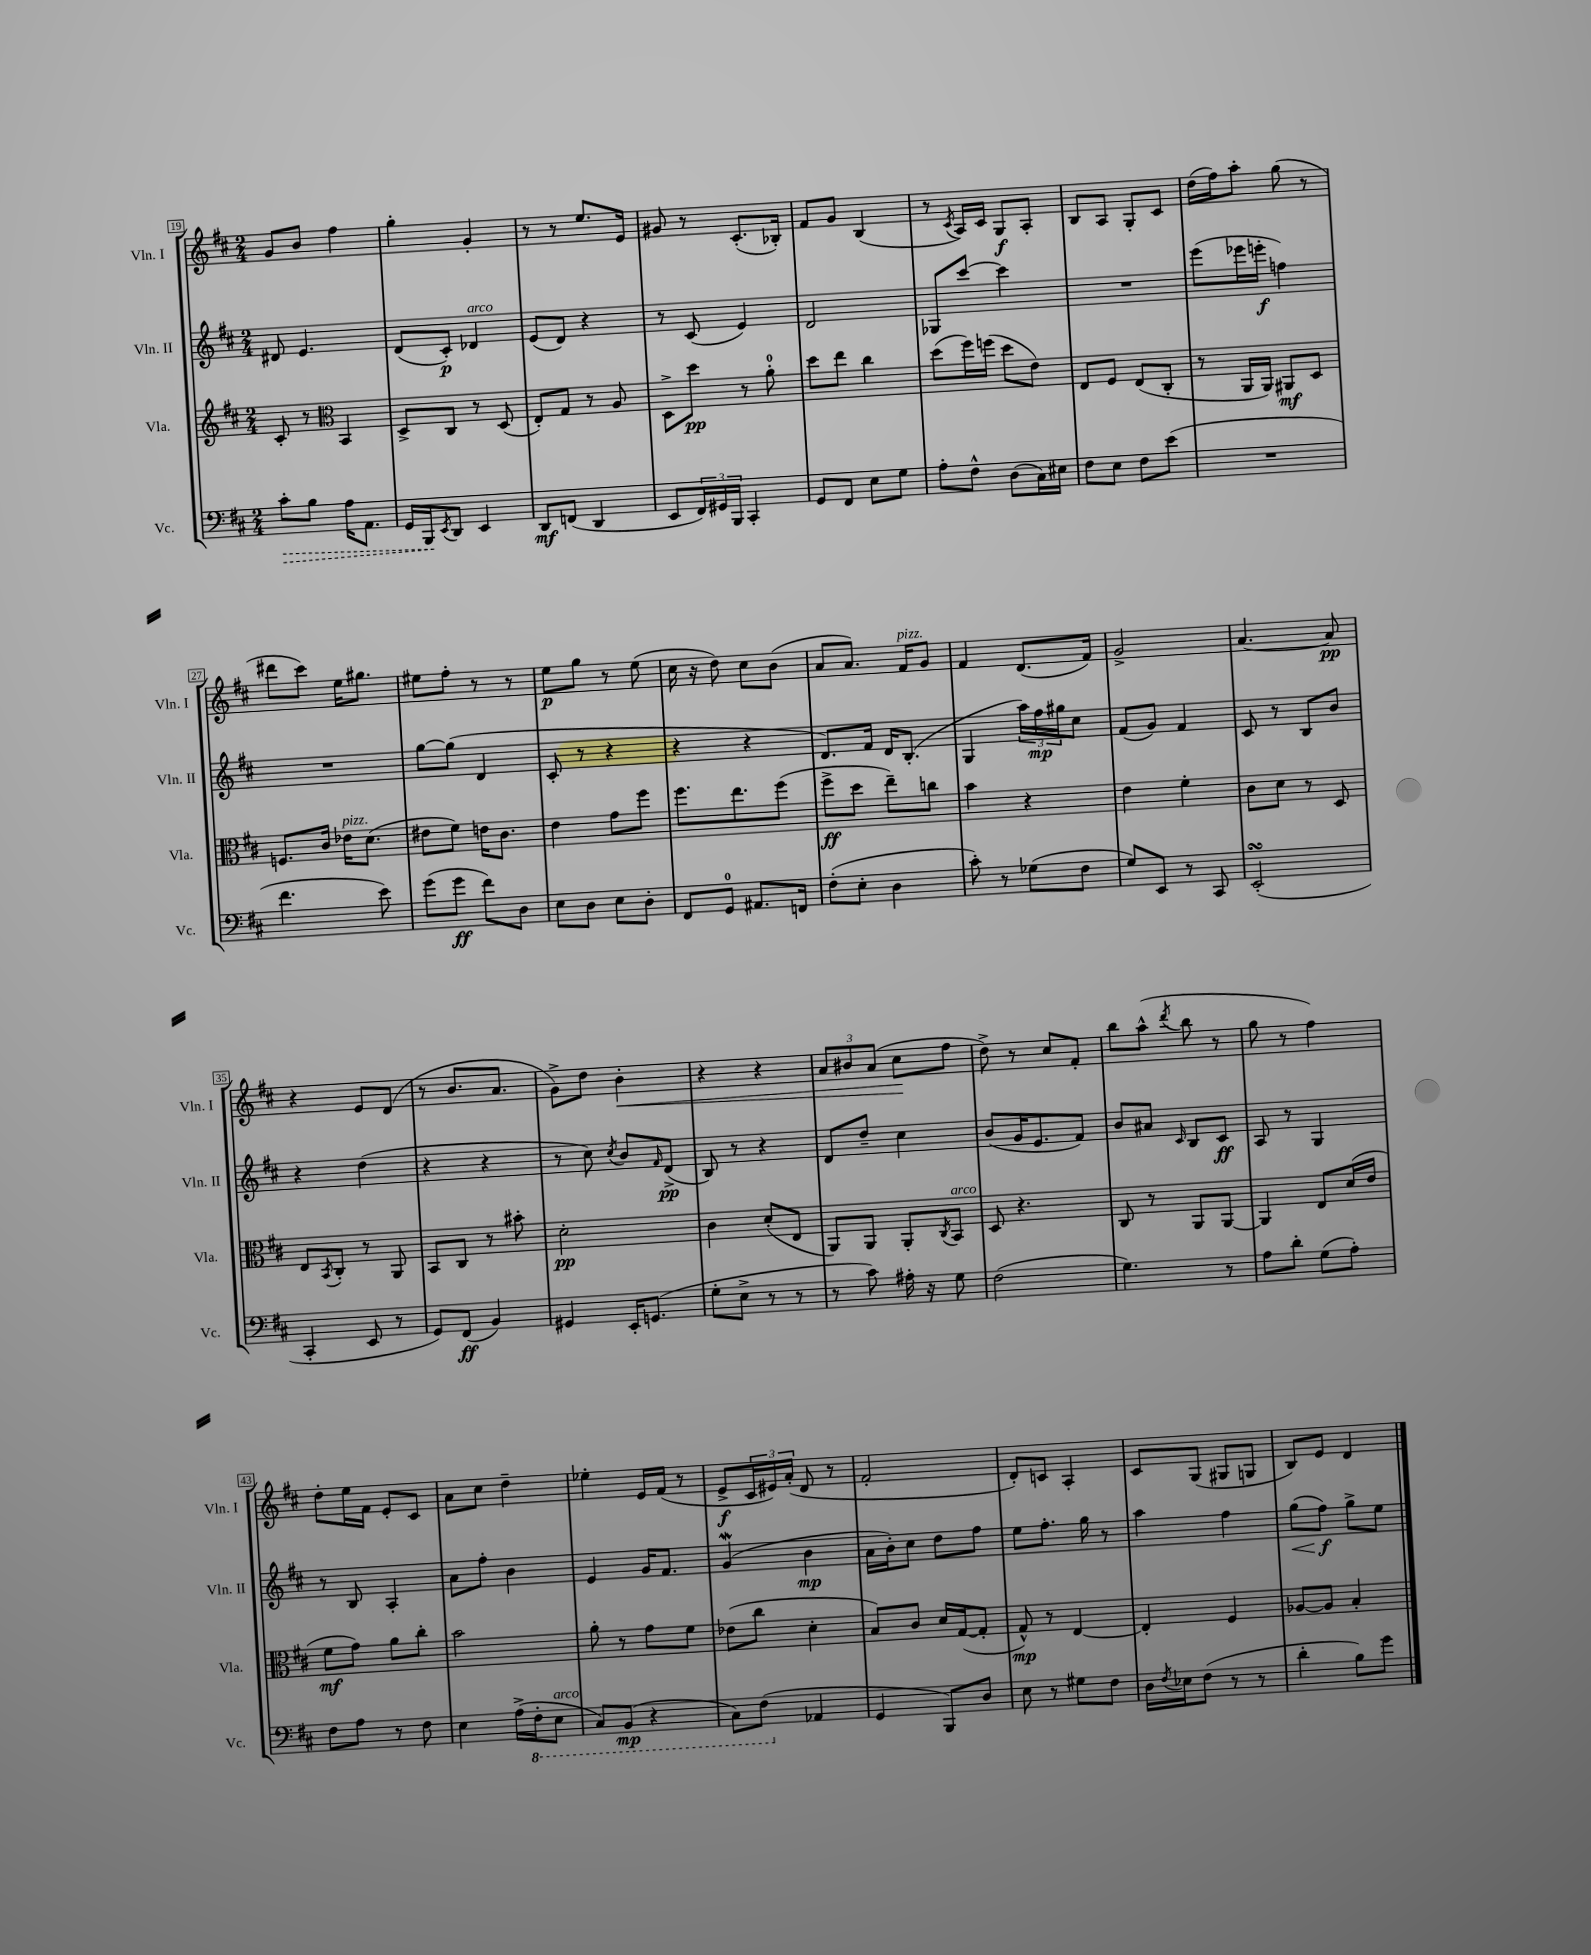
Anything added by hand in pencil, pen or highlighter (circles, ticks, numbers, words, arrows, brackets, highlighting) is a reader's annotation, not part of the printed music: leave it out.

**kern	**dynam	**kern	**dynam	**kern	**dynam	**kern	**dynam
*part4	*part4	*part3	*part3	*part2	*part2	*part1	*part1
*staff4	*staff4	*staff3	*staff3	*staff2	*staff2	*staff1	*staff1
*I"Vc.	*	*I"Vla.	*	*I"Vln. II	*	*I"Vln. I	*
*I'Vc.	*	*I'Vla.	*	*I'Vln. II	*	*I'Vln. I	*
*clefF4	*	*clefG2	*	*clefG2	*	*clefG2	*
*k[f#c#]	*	*k[f#c#]	*	*k[f#c#]	*	*k[f#c#]	*
*M2/4	*	*M2/4	*	*M2/4	*	*M2/4	*
=19	=19	=19	=19	=19	=19	=19	=19
!	!LO:HP:b	!	!	!	!	!	!
8c#'\L	>	8c#'/	.	8d#X/	.	8g/L	.
8B\J	.	8r	.	4.e/	.	8b/J	.
*	*	*clefC3	*	*	*	*	*
16A\KL	.	4BB/	.	.	.	4ff#\	.
8.AA\J	.	.	.	.	.	.	.
=20	=20	=20	=20	=20	=20	=20	=20
16GG/LL	.	8D^/L	.	(8d/L	.	4gg'\	.
16BBB/J	.	.	.	.	.	.	.
8qEE/	.	.	.	.	.	.	.
8DD/J	]	8C#/J	.	8c#'/J)	p	.	.
!	!	!	!	!LO:TX:a:i:t=arco	!	!	!
4EE/	.	8r	.	4d-X/	.	4g'/	.
.	.	(8D/	.	.	.	.	.
=21	=21	=21	=21	=21	=21	=21	=21
8DD/L	mf	8E'/L)	.	(8e/L	.	8r	.
(8FFn/J	.	8G/J	.	8d/J)	.	8r	.
4DD/	.	8r	.	4r	.	8.ee/L	.
.	.	8A/	.	.	.	.	.
.	.	.	.	.	.	16e/Jk	.
=22	=22	=22	=22	=22	=22	=22	=22
8EE/L	.	8D^\L	.	8r	.	8g#X/	.
24FF#/L)	.	8dd\J	pp	(8c#/	.	8r	.
24GG#X/	.	.	.	.	.	.	.
24BBB/JJ	.	.	.	.	.	.	.
4CC#'/	.	8r	.	4e/)	.	(8.c#'/L	.
.	.	8a'\	.	.	.	.	.
.	.	.	.	.	.	16B-X'/Jk)	.
=23	=23	=23	=23	=23	=23	=23	=23
8GG/L	.	8dd\L	.	2d/	.	8f#/L	.
8FF#/J	.	8ee\J	.	.	.	8g/J	.
8E\L	.	4cc#\	.	.	.	(4B/	.
8G\J	.	.	.	.	.	.	.
=24	=24	=24	=24	=24	=24	=24	=24
8A'\L	.	(8dd\L	.	8G-X/L	.	8r	.
.	.	.	.	.	.	8qc#/	.
8F#^^\J	.	16ff#\L)	.	[8ccc#/J	.	16A/LL)	.
.	.	(16ffn\JJ	.	.	.	16c#/JJ	.
(8D\L	.	8dd\L	.	4ccc#\]	.	8G/L	f
16C#\L)	.	8e\J)	.	.	.	8A'/J	.
16E#X\JJ	.	.	.	.	.	.	.
=25	=25	=25	=25	=25	=25	=25	=25
8F#\L	.	8E/L	.	2r	.	8B/L	.
8E\J	.	8F#/J	.	.	.	8A/J	.
8F#\L	.	(8E/L	.	.	.	8G'/L	.
(8e\J	.	8C#'/J	.	.	.	8c#/J	.
=26	=26	=26	=26	=26	=26	=26	=26
2r	.	8r	.	(8eee\L	.	(16dd\LL	.
.	.	.	.	.	.	16ff#\J)	.
.	.	16AA/LL	.	16eee-X\L	.	8aa'\J	.
.	.	16AA/JJ)	.	16eeen'\JJ	f	.	.
.	.	8AA#X/L	mf	4ffn\)	.	(8gg\	.
.	.	8D/J	.	.	.	8r	.
!!LO:LB:g=z
=27	=27	=27	=27	=27	=27	=27	=27
4.f#\	.	8.Fn/L	.	2r	.	8ddd#X\L	.
.	.	.	.	.	.	8ccc#\J)	.
.	.	16c#/Jk	.	.	.	.	.
!	!	!LO:TX:a:i:t=pizz.	!	!	!	!	!
.	.	16e-X\KL	.	.	.	16ee\KL	.
.	.	(8.d\J	.	.	.	8.gg#X\J	.
8e\)	.	.	.	.	.	.	.
=28	=28	=28	=28	=28	=28	=28	=28
(8g\L	.	8e#X\L	.	[8gg\L	.	8ee#X\L	.
8g\J	ff	8f#\J)	.	(8gg\J]	.	8ff#'\J	.
8f#\L)	.	16en\KL	.	4d/	.	8r	.
.	.	8.c#\J	.	.	.	.	.
8D\J	.	.	.	.	.	8r	.
=29	=29	=29	=29	=29	=29	=29	=29
8E\L	.	4e\	.	8c#'/	.	8ee\L	p
8D\J	.	.	.	8r	.	8gg\J	.
8E\L	.	8g\L	.	4r	.	8r	.
8D'\J	.	8ff#\J	.	.	.	(8ee\	.
=30	=30	=30	=30	=30	=30	=30	=30
8FF#/L	.	8.ff#\L	.	4r	.	16cc#\	.
.	.	.	.	.	.	16r	.
8GG/J	.	.	.	.	.	8dd\)	.
.	.	8.ee\	.	.	.	.	.
8.AA#X/L	.	.	.	4r	.	8cc#\L	.
.	.	(8ff#\J	.	.	.	(8b\J	.
16FFn/Jk	.	.	.	.	.	.	.
=31	=31	=31	=31	=31	=31	=31	=31
(8F#'\L	.	8ff#^\L	ff	8.d/L)	.	8a/L	.
8E'\J	.	8dd\J	.	.	.	8.a/J)	.
.	.	.	.	16f#/Jk	.	.	.
4D\	.	8ee~\L)	.	16d/KL	.	.	.
!	!	!	!	!	!	!LO:TX:a:i:t=pizz.	!
.	.	.	.	(8.B'/J	.	16f#/KL	.
.	.	8ccn\J	.	.	.	8g/J	.
=32	=32	=32	=32	=32	=32	=32	=32
8c#'\)	.	4b\	.	4G/	.	4f#/	.
8r	.	.	.	.	.	.	.
(8G-X\L	.	4r	.	24aa\LL)	.	(8.d/L	.
.	.	.	.	24ff#\	mp	.	.
.	.	.	.	24gg#X\J	.	.	.
8F#\J	.	.	.	8cc#\J	.	.	.
.	.	.	.	.	.	16f#/Jk)	.
=33	=33	=33	=33	=33	=33	=33	=33
8G/L)	.	4e\	.	(8f#/L	.	2g^/	.
8EE/J	.	.	.	8g/J)	.	.	.
8r	.	4f#'\	.	4f#/	.	.	.
8CC#/	.	.	.	.	.	.	.
=34	=34	=34	=34	=34	=34	=34	=34
(2EEsSSS'/	.	8c#\L	.	8c#/	.	[4.a/	.
.	.	8d\J	.	8r	.	.	.
.	.	8r	.	8B/L	.	.	.
.	.	8D/	.	8b/J	.	8a/]	pp
!!LO:LB:g=z
=35	=35	=35	=35	=35	=35	=35	=35
4CC#'/	.	8E/L	.	4r	.	4r	.
.	.	8qBB/	.	.	.	.	.
.	.	8C#'/J	.	.	.	.	.
8EE/	.	8r	.	(4dd\	.	8e/L	.
8r	.	8AA/	.	.	.	(8d/J	.
=36	=36	=36	=36	=36	=36	=36	=36
8GG/L)	.	8BB/L	.	4r	.	8r	.
(8FF#/J	ff	8C#/J	.	.	.	8.b/L	.
4BB/)	.	8r	.	4r	.	.	.
.	.	.	.	.	.	8.a/J	.
.	.	8b#X'\	.	.	.	.	.
=37	=37	=37	=37	=37	=37	=37	=37
4GG#X/	.	2d'\	pp	8r	.	8g^\L)	.
.	.	.	.	8cc#\)	.	8dd\J	.
.	.	.	.	8qcc#/	.	.	.
!	!	!	!	!	!	!	!LO:HP:b
16EE'/KL	.	.	.	8b/L	.	4b'\	<
(8.GGn/J	.	.	.	.	.	.	.
.	.	.	.	16qqf#/	.	.	.
.	.	.	.	(8d^/J	pp	.	.
=38	=38	=38	=38	=38	=38	=38	=38
8G'\L	.	4c#\	.	8B/)	.	4r	.
8E^\J	.	.	.	8r	.	.	.
8r	.	(8d'/L	.	4r	.	4r	.
8r	.	8E/J	.	.	.	.	.
=39	=39	=39	=39	=39	=39	=39	=39
8r	.	8AA/L)	.	8d/L	.	12a/L	.
.	.	.	.	.	.	12b#X/	.
8c#\)	.	8AA/J	.	8dd~/J	.	.	.
.	.	.	.	.	.	(12a/J	.
16A#X'\	.	8AA'/L	.	4cc#\	.	8cc#\L	.
16r	.	.	.	.	.	.	.
.	.	8qC#/	.	.	.	.	.
!	!	!LO:TX:a:i:t=arco	!	!	!	!	!
8G\	.	8BB/J	.	.	.	8ff#\J	[
=40	=40	=40	=40	=40	=40	=40	=40
(2F#\	.	8D/	.	(8b/L	.	8dd^\)	.
.	.	4.r	.	16g/K	.	8r	.
.	.	.	.	8.e/	.	.	.
.	.	.	.	.	.	8cc#/L	.
.	.	.	.	8f#/J)	.	8f#'/J	.
=41	=41	=41	=41	=41	=41	=41	=41
4.G\)	.	8C#/	.	8b/L	.	8bb\L	.
.	.	8r	.	8a#X/J	.	(8aa^^\J	.
.	.	.	.	16qqc#/	.	8qddd/	.
.	.	8AA/L	.	8B/L	.	8bb\	.
8r	.	[8AA/J	.	8c#/J	ff	8r	.
=42	=42	=42	=42	=42	=42	=42	=42
8A\L	.	4AA/]	.	8A/	.	8gg\	.
8d'\J	.	.	.	8r	.	8r	.
(8G\L	.	8E/L	.	4G/	.	4ff#\)	.
8A'\J)	.	(16d/L	.	.	.	.	.
.	.	16e/JJ	.	.	.	.	.
!!LO:LB:g=z
=43	=43	=43	=43	=43	=43	=43	=43
8F#\L	.	8f#\L	mf	8r	.	8dd'\L	.
8A\J	.	8g\J)	.	8B/	.	16ee\L	.
.	.	.	.	.	.	16f#\JJ	.
8r	.	8a\L	.	4A'/	.	8e'/L	.
8F#\	.	8cc#'\J	.	.	.	8c#/J	.
=44	=44	=44	=44	=44	=44	=44	=44
4E\	.	2b\	.	8a\L	.	8a\L	.
.	.	.	.	8ff#'\J	.	8cc#\J	.
(16A^\LL	.	.	.	4b\	.	4dd~\	.
*8ba	*	*	*	*	*	*	*
16FF#'\J	.	.	.	.	.	.	.
!LO:TX:a:i:t=arco	!	!	!	!	!	!	!
8EE\J	.	.	.	.	.	.	.
=45	=45	=45	=45	=45	=45	=45	=45
8CC#/L)	.	8a'\	.	4e/	.	4ee-X'\	.
(8BBB/J	mp	8r	.	.	.	.	.
4r	.	8g\L	.	16g/KL	.	16e/LL	.
.	.	.	.	8.f#/J	.	(16f#/JJ	.
.	.	8f#\J	.	.	.	8r	.
=46	=46	=46	=46	=46	=46	=46	=46
8CC#\L)	.	(8e-X\L	.	(4gw/	.	8e^/L	f
(8FF#\J	.	8cc#\J	.	.	.	24c#/L	.
.	.	.	.	.	.	24e#X/)	.
.	.	.	.	.	.	(24a'/JJ	.
*X8ba	*	*	*	*	*	*	*
4AA-X/	.	4d'\	.	4b\	mp	8d/	.
.	.	.	.	.	.	8r	.
=47	=47	=47	=47	=47	=47	=47	=47
4GG/	.	8B/L)	.	16a\LL	.	2f#'/	.
.	.	.	.	16b'\J)	.	.	.
.	.	8c#/J	.	8cc#\J	.	.	.
8BBB/L)	.	16d/LL	.	8dd\L	.	.	.
.	.	([16G/J	.	.	.	.	.
8D/J	.	8G'/J]	.	8ff#\J	.	.	.
=48	=48	=48	=48	=48	=48	=48	=48
8E\	.	8G^^/)	mp	8ee\L	.	8d'/L)	.
8r	.	8r	.	8.ff#'\J	.	8cn/J	.
8G#X\L	.	[4E/	.	.	.	4A'/	.
.	.	.	.	16gg\	.	.	.
8F#\J	.	.	.	8r	.	.	.
=49	=49	=49	=49	=49	=49	=49	=49
16D\LL	.	4E'/]	.	4aa\	.	8c#/L	.
8qF#/	.	.	.	.	.	.	.
16E-X\J	.	.	.	.	.	.	.
(8F#\J	.	.	.	.	.	(8G/J	.
8r	.	4F#/	.	4ff#\	.	8G#X/L	.
8r	.	.	.	.	.	8Gn/J	.
=50	=50	=50	=50	=50	=50	=50	=50
!	!	!	!	!	!LO:HP:b	!	!
4d'\	.	[8A-X/L	.	(8gg\L	<	8B/L)	.
.	.	8A-/J]	.	8ff#\J)	f	8e/J	.
8B\L)	.	4B'/	.	8gg^\L	[	4d/	.
8g\J	.	.	.	8ee\J	.	.	.
==	==	==	==	==	==	==	==
*-	*-	*-	*-	*-	*-	*-	*-
